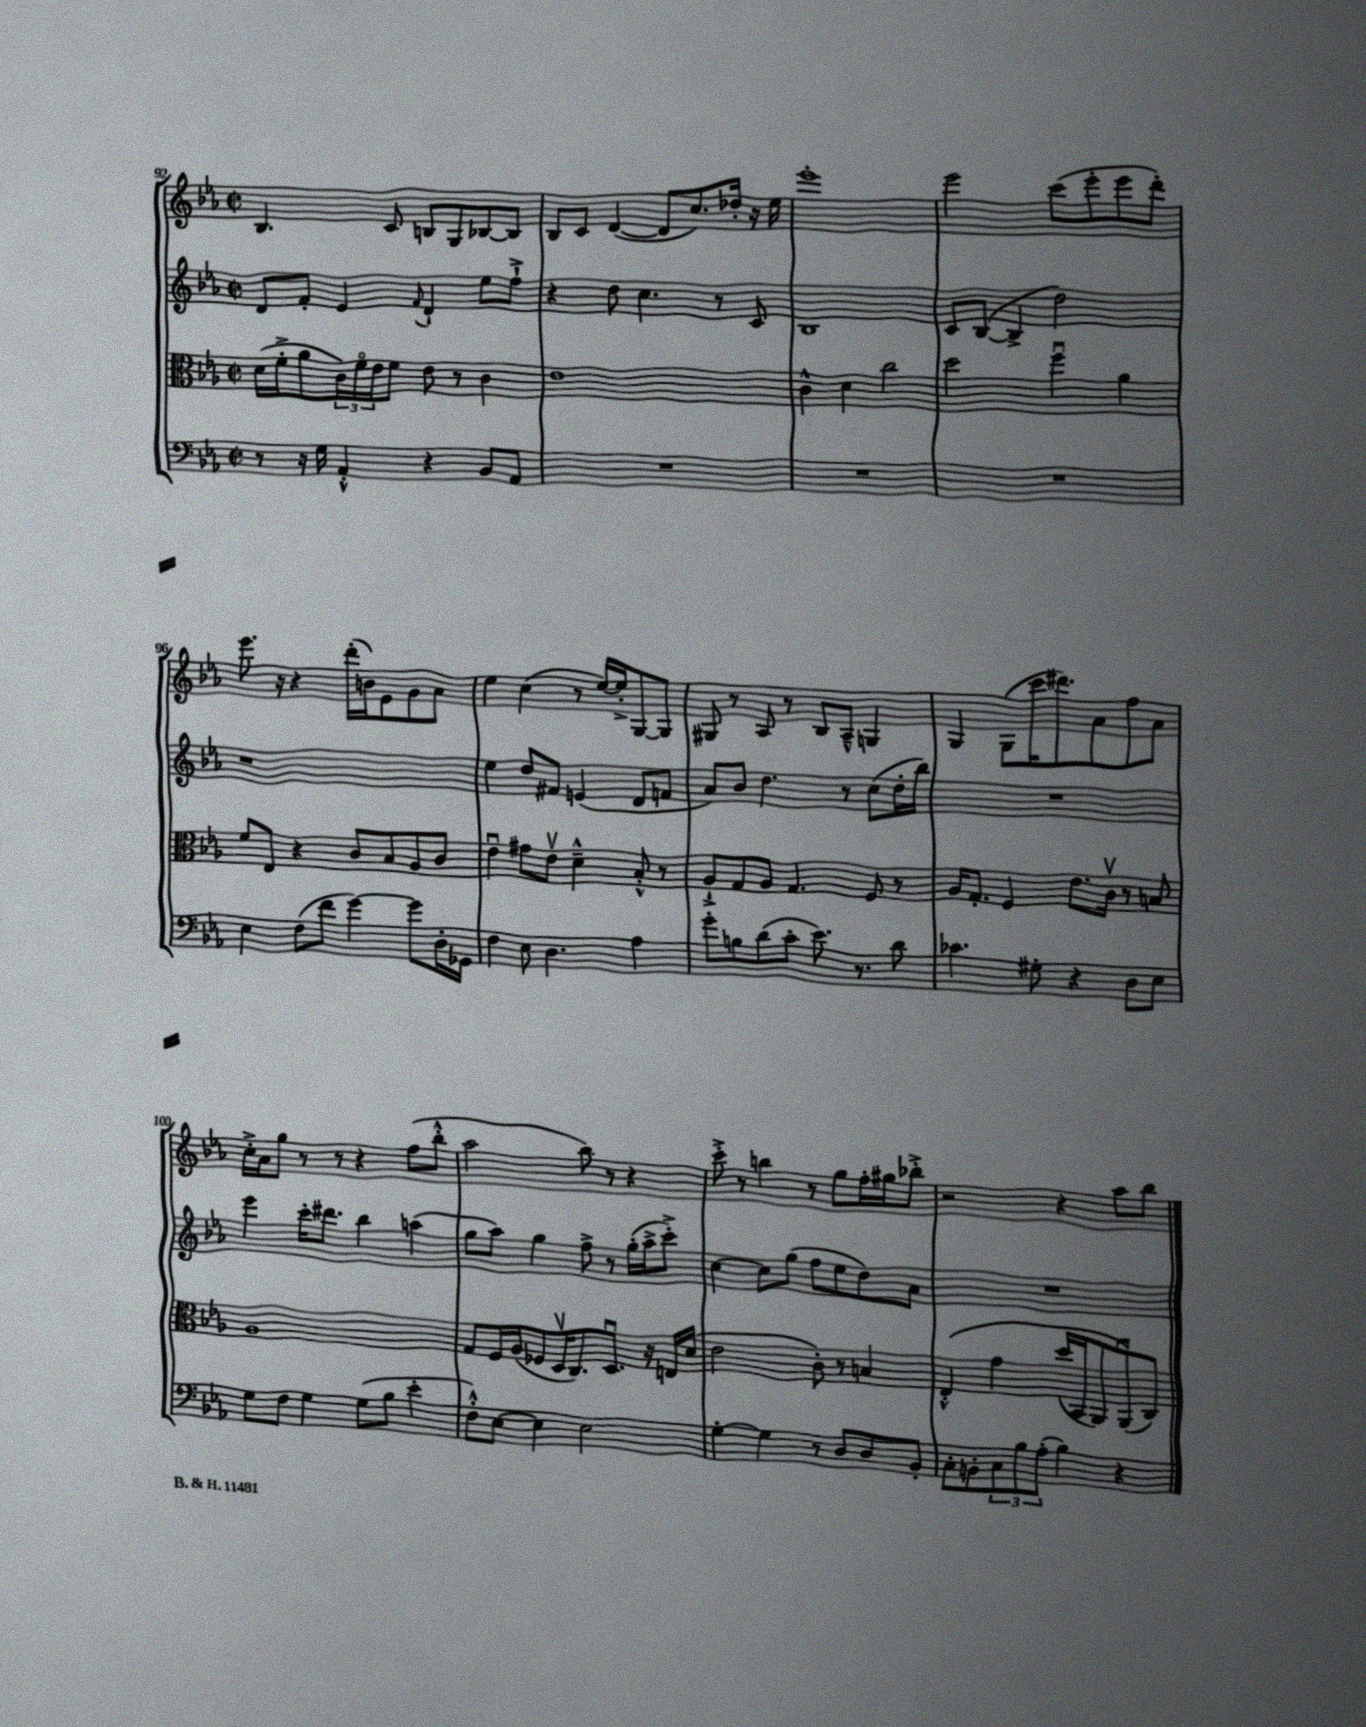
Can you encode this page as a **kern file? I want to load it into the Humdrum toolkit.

**kern	**kern	**kern	**kern
*part4	*part3	*part2	*part1
*staff4	*staff3	*staff2	*staff1
*clefF4	*clefC3	*clefG2	*clefG2
*k[b-e-a-]	*k[b-e-a-]	*k[b-e-a-]	*k[b-e-a-]
*M2/2	*M2/2	*M2/2	*M2/2
*met(c|)	*met(c|)	*met(c|)	*met(c|)
=92	=92	=92	=92
8r	(16d\LL	8d/L	4.B-/
.	16f'^\J	.	.
16r	8a-\	8f'/J	.
16G\	.	.	.
4AA-'^^/	24c\L)	4e-/	.
.	24f\	.	.
.	24e-\J	.	.
.	8f\J	.	8c/
.	.	8qqf/	.
4r	8e-\	4d`/	8Bn/L
.	8r	.	8G/
8BB-/L	4c\	8ee-\L	[8B-X/
8AA-/J	.	8ff`^\J	8B-/J]
=93	=93	=93	=93
1r	1e-	4r	8B-/L
.	.	.	8c/J
.	.	8dd\	([4d/
.	.	4.cc\	.
.	.	.	8d/L]
.	.	.	8.cc/)
.	.	8r	.
.	.	.	16dd-X'/Jk
.	.	8c/	16r
.	.	.	16ee-\
=94	=94	=94	=94
1r	4c^^\	1B-	1eee-'
.	4d\	.	.
.	2cc\	.	.
=95	=95	=95	=95
1r	2dd\	8c/L	2eee-\
.	.	([8B-/J	.
.	.	4B-^/]	.
.	4ffu\	2dd\)	(8ccc\L
.	.	.	8eee-'\
.	4a-\	.	8eee-\
.	.	.	8ddd'\J)
!!LO:LB:g=z
=96	=96	=96	=96
4E-\	8f/L	1r	8.eee-\
.	8E-/J	.	.
.	.	.	16r
(8F\L	4r	.	4r
8f\J	.	.	.
[4g\)	8c/L	.	(16ddd'\LL
.	.	.	16bn\J)
.	8B-/	.	8e-\
8g\L]	8A-/	.	8g\
16D'\L	8c/J	.	8a-\J
16GG-X\JJ	.	.	.
=97	=97	=97	=97
4F\	4e-u\	4ee-\	4ee-\
8E-\	8g#X\L	8dd/L	(4cc\
4.D\	8e-v\J	8f#X/J	.
.	4d~^^\	(4en/	8r
.	.	.	[16ee-/LL)
.	.	.	16ee-'^/J]
4A-\	8B-'^^/	8d/L	[8G/
.	8r	8fn/J	8G/J]
=98	=98	=98	=98
8g'\L	8A-`^/L	8a-/L)	8G#X/
8Bn\	8G/	8b-/J	8r
(8d\	8A-/J	4.dd\	8A-/
8c'\J	4.G/	.	8r
8.e-\)	.	.	8B-/L
.	.	8r	8A-~^^/J
8.r	.	.	.
.	8F/	(8cc\L	4Gn/
8d\	8r	16dd'\L	.
.	.	16bb-\JJ)	.
=99	=99	=99	=99
4.c-X\	16A-/KL	1r	4G/
.	8.G'/J	.	.
.	4F/	.	(8G\L
8G#X'\	.	.	16ccc\K
.	.	.	8.ddd#X\)
4r	8.e-\L	.	.
.	.	.	8a-\
.	16cv\Jk	.	.
8D\L	8r	.	8ff\
8E-\J	8Bn/	.	8a-\J
!!LO:LB:g=z
=100	=100	=100	=100
8G\L	1A-	4eee-\	16cc'^\LL
.	.	.	16a-\J
8F\J	.	.	8gg\J
4G\	.	16ccc'\KL	8r
.	.	8.ddd#X\J	.
.	.	.	8r
(8G\L	.	4bb-\	4r
8B-\J	.	.	.
4e-'\	.	(4aan\	(8ff\L
.	.	.	8bb-'^^\J
=101	=101	=101	=101
8F'^^\L)	8G/L	8gg\L	2aa-\
[8E-\J	16F/L	8aa-\J)	.
.	(16A-/J	.	.
4E-\]	8F-X/	4gg\	.
.	16Dv/K	.	.
.	8.C/)	.	.
2E-\	.	8ff^\	8bb-\)
.	8.Du/J	8r	8r
.	.	(16gg'\LL	4r
.	16r	16aa-^\J	.
.	16En/LL	8ccc'^\J)	.
.	(16d/JJ	.	.
=102	=102	=102	=102
[4G'\	2e-\	[4cc\	8ccc'^\
.	.	.	8r
4G\]	.	8cc\L]	4bbn\
.	.	(8gg\J	.
8r	8c'\)	8ff\L	8r
8D/L	8r	8ee-\	8gg\L
8D/	4Bn/	8dd\)	16ff'\L
.	.	.	16gg#X\J
8BB-'/J	.	8a-\J	8bb-X'^\J
=103	=103	=103	=103
8C'\L	(4E-'^^/	1r	2r
8BBn'\	.	.	.
12C\	4g\	.	.
12B-\	.	.	.
(12A-'\J	.	.	.
4B-\)	(16dd/LL	.	4r
.	16BB-/J	.	.
.	8AA-/)	.	.
4r	(8AA-u/)	.	8aa-\L
.	8C/J)	.	8bb-\J
==	==	==	==
*-	*-	*-	*-
